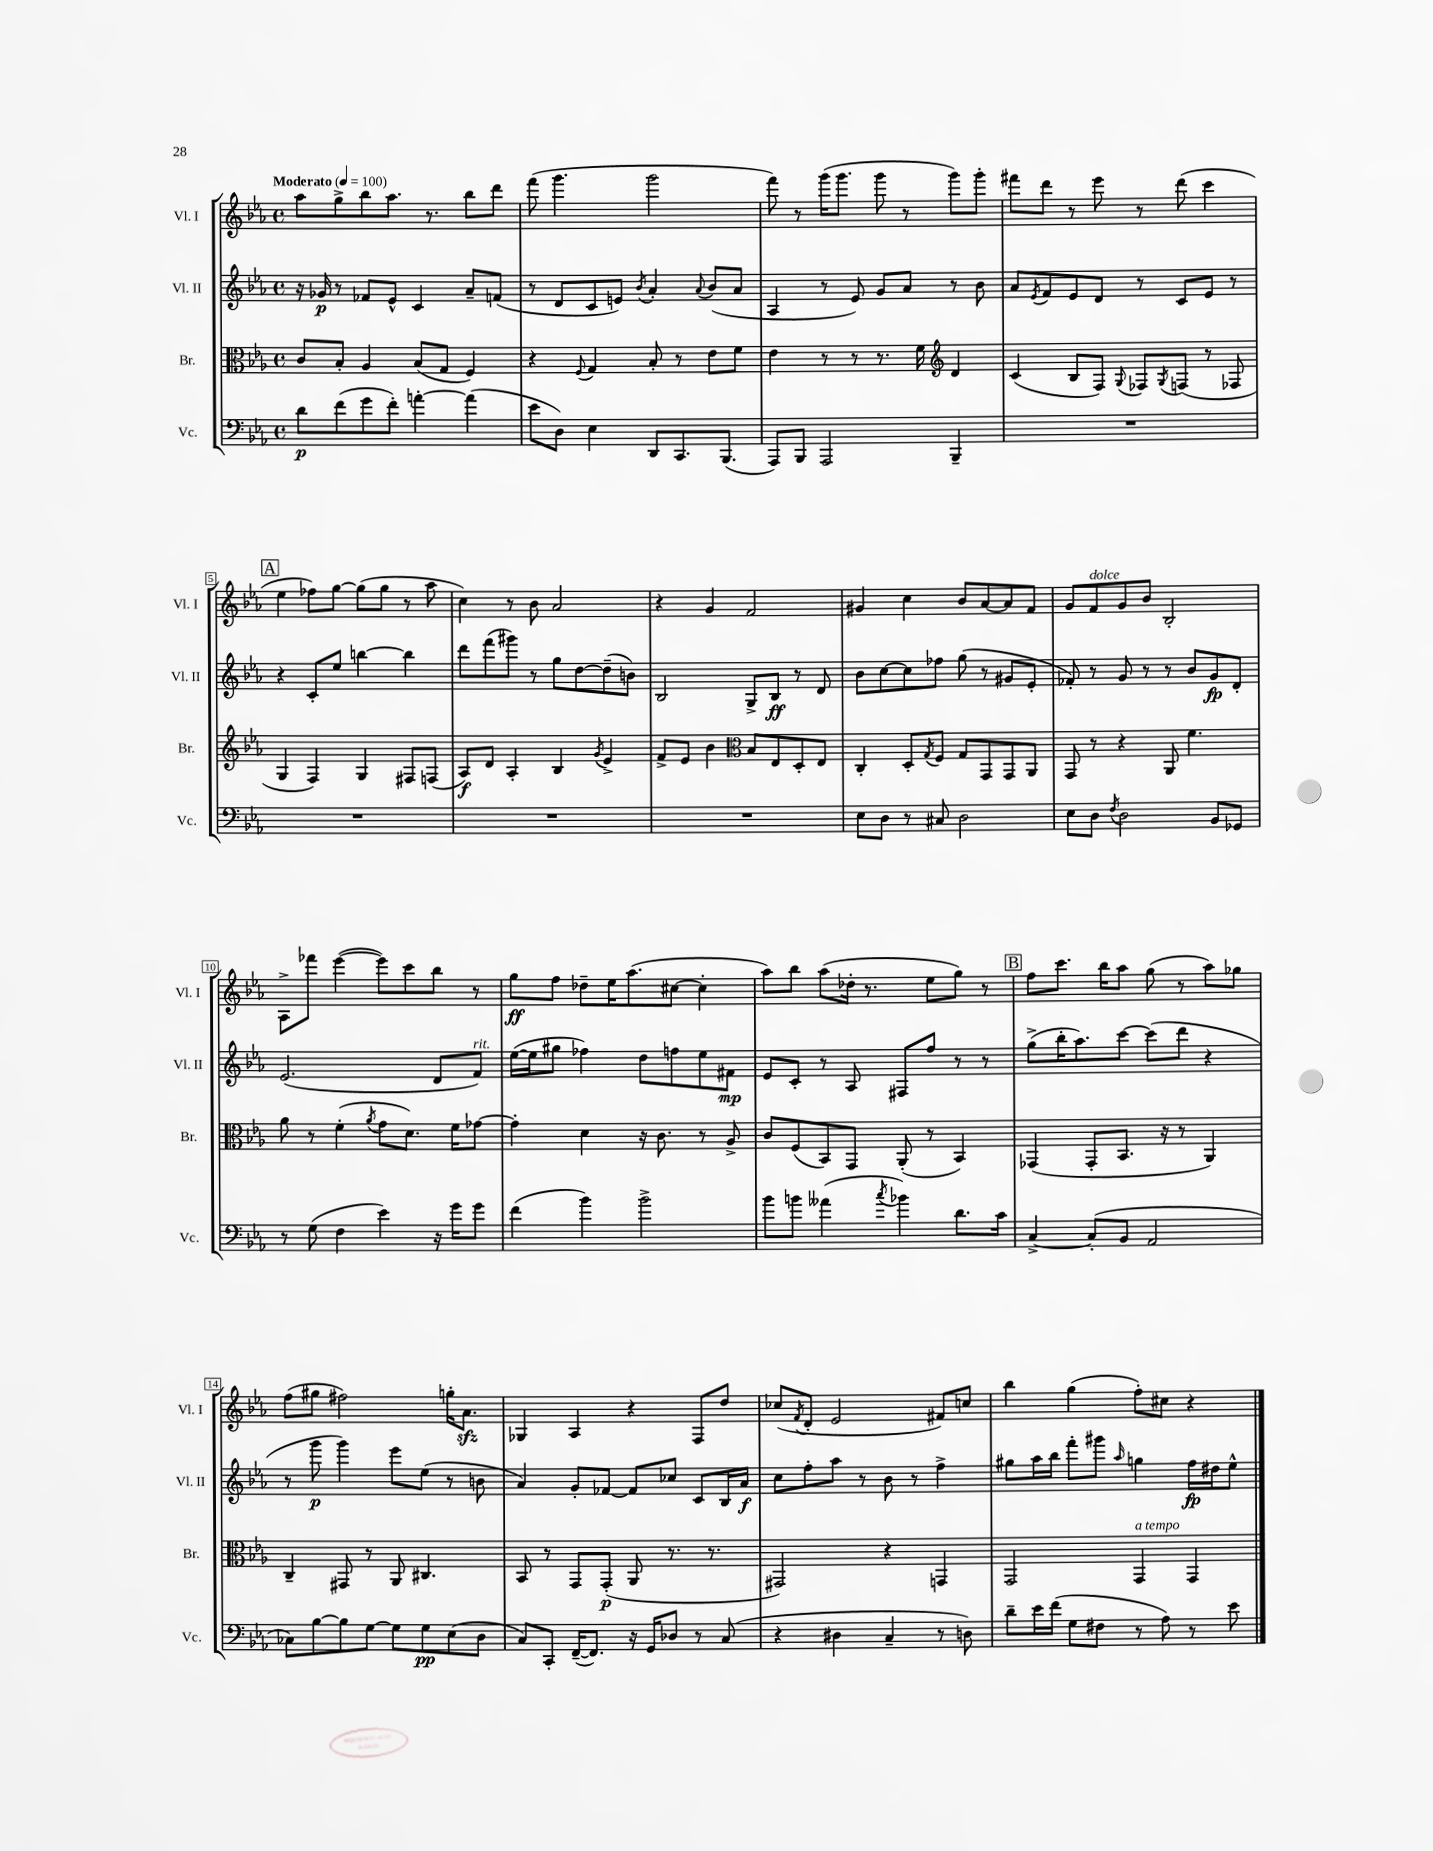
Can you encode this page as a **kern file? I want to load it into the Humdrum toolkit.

**kern	**kern	**kern	**kern
*staff4	*staff3	*staff2	*staff1
*clefF4	*clefC3	*clefG2	*clefG2
*k[b-e-a-]	*k[b-e-a-]	*k[b-e-a-]	*k[b-e-a-]
*M4/4	*M4/4	*M4/4	*M4/4
*met(c)	*met(c)	*met(c)	*met(c)
*MM100	*MM100	*MM100	*MM100
8d	8c	16r	8aa-
.	.	16g-	.
(8f	8B-'	8r	8gg^
8g	4A-	8f-	8bb-
8f')	.	8e-^^	8.aa-
[4a'	(8B-	4c	.
.	.	.	8.r
.	8G	.	.
(4a]	4F)	8a-~	8bb-
.	.	(8f	8ddd
=	=	=	=
8e-	4r	8r	(8fff
8D)	.	8d	4.ggg
.	8qqF	.	.
4E-	4G	8c	.
.	.	8e)	.
.	.	8qb-	.
8DD	8B-'	4a-'	2ggg
8.CC	8r	.	.
.	.	8qqa-	.
.	8e-	(8b-	.
(8.BBB-	.	.	.
.	8f	8a-	.
=	=	=	=
8AAA-)	4e-	4A-	8fff)
8BBB-	.	.	8r
2AAA-	8r	8r	(16ggg
.	.	.	8.ggg
.	8r	8e-)	.
.	8.r	8g	8ggg
.	.	8a-	8r
.	16f	.	.
*	*clefG2	*	*
4BBB-~	4d	8r	8ggg)
.	.	8b-	8ggg'
=	=	=	=
1r	(4c	8a-	8fff#
.	.	8qe-	.
.	.	8f	8ddd
.	8B-	8e-	8r
.	8F)	8d	8eee-
.	8qqG	.	.
.	8F-	8r	8r
.	8qG	.	.
.	(8F	8c	(8ddd
.	8r	8e-	4ccc
.	8F-	8r	.
=	=	=	=
1r	4G	4r	4ee-
.	4F)	8c'	8ff-)
.	.	8ee-	[8gg
.	4G	[4bb	(8gg]
.	.	.	8gg
.	8F#	4bb]	8r
.	(8F	.	8aa-
=	=	=	=
1r	8A-)	8ddd	4cc)
.	8d	(8fff	.
.	4A-'	8ggg#)	8r
.	.	8r	8b-
.	4B-	8gg	2a-
.	.	[8dd	.
.	8qg	.	.
.	4e-^	(8dd~]	.
.	.	8b)	.
=	=	=	=
1r	8f^	2B-	4r
.	8e-	.	.
.	4b-	.	4g
*	*clefC3	*	*
.	8B-	8G^	2f
.	8E-	8B-	.
.	8D'	8r	.
.	8E-	8d	.
=	=	=	=
8E-	4C'	8b-	4g#
8D	.	[8cc	.
8r	8D'	8cc]	4cc
.	8qG	.	.
8C#	8F	8ff-	.
2D	8G	(8gg	8b-
.	8GG	8r	[8a-
.	8GG	8g#	8a-]
.	8AA-	8e-'	8f
=	=	=	=
8E-	8GG	8f-')	8g
8D	8r	8r	8f
8qF	.	.	.
2D	4r	8g	8g
.	.	8r	8b-
.	8AA-	8r	2B-'
.	4.f	8b-	.
8BB-	.	8g	.
8GG-	.	8d'	.
=	=	=	=
8r	8a-	(2.e-	8A-^
(8G	8r	.	8fff-
4F	(4f'	.	([4eee-
.	8qa-	.	.
4e-)	8g	.	8eee-])
.	8.d)	.	8ccc
16r	.	8d	8bb-
16g	16f	.	.
8g	[8g-	8f)	8r
=	=	=	=
(4f	4g-']	([16ee-	8gg
.	.	16ee-]	.
.	.	8gg#	8ff
4b-)	4d	4ff-)	8dd-~
.	.	.	16ee-
.	.	.	(8.aa-
2b-^	16r	8dd	.
.	8.c	.	.
.	.	8ff	[8cc#
.	8r	8ee-	4cc#']
.	8A-^	8f#	.
=	=	=	=
8b-	8c	8e-	8aa-)
8b	(8F	8c'	8bb-
(4a--	8BB-)	8r	(8aa-
.	8GG	8A-	16dd-'
.	.	.	8.r
8qcc	.	.	.
4b-)	(8AA-'	8F#	.
.	8r	8ff	8ee-
8.d	4BB-)	8r	8gg)
.	.	8r	8r
16c	.	.	.
=	=	=	=
[4C^	(4GG-	(8gg^	8ff
.	.	16bb-'	8.ccc
.	.	8.aa-)	.
(8C']	8GG-'	.	.
.	.	.	16bb-
8BB-	8.BB-	[8ccc	8aa-
2AA-	.	(8ccc]	(8gg
.	16r	.	.
.	8r	8ddd	8r
.	4AA-)	4r	8aa-)
.	.	.	8gg-
=	=	=	=
8C-)	4C~	8r	(8ff
[8B-	.	8ggg	8gg#
8B-]	8GG#	4ggg)	2ff#)
[8G	8r	.	.
8G]	8AA-	8eee-	.
8G	4.C#	(8ee-	.
(8E-	.	8r	16gg'
.	.	.	8.a-
8D	.	8b	.
=	=	=	=
8C)	8BB-	4a-)	4G-
8CC'	8r	.	.
([16FF~	8GG	8g'	4A-
8.FF])	.	.	.
.	(8GG'	[8f-	.
16r	8AA-	8f-]	4r
16GG	.	.	.
8D-	8.r	8cc-	.
8r	.	8c	8F
.	8.r	.	.
(8C	.	16B-	8dd
.	.	16a-	.
=	=	=	=
4r	2GG#)	8cc	(8cc-
.	.	.	8qf
.	.	8ff'	8d'
4D#	.	8aa-	2e-
.	.	8r	.
4C~	4r	8b-	.
.	.	8r	.
8r	4GG	4ff^	8f#)
8D)	.	.	8cc
=	=	=	=
8d~	2GG	8gg#	4bb-
16e-	.	16aa-	.
(16f	.	16bb-	.
8G	.	8fff'	(4gg
8F#	.	8ggg#	.
.	.	16qqaa-	.
8r	4GG	4gg	8ff')
8A-)	.	.	8cc#
8r	4GG	16ff	4r
.	.	16dd#	.
8e-	.	8ee-^^	.
==	==	==	==
*-	*-	*-	*-
